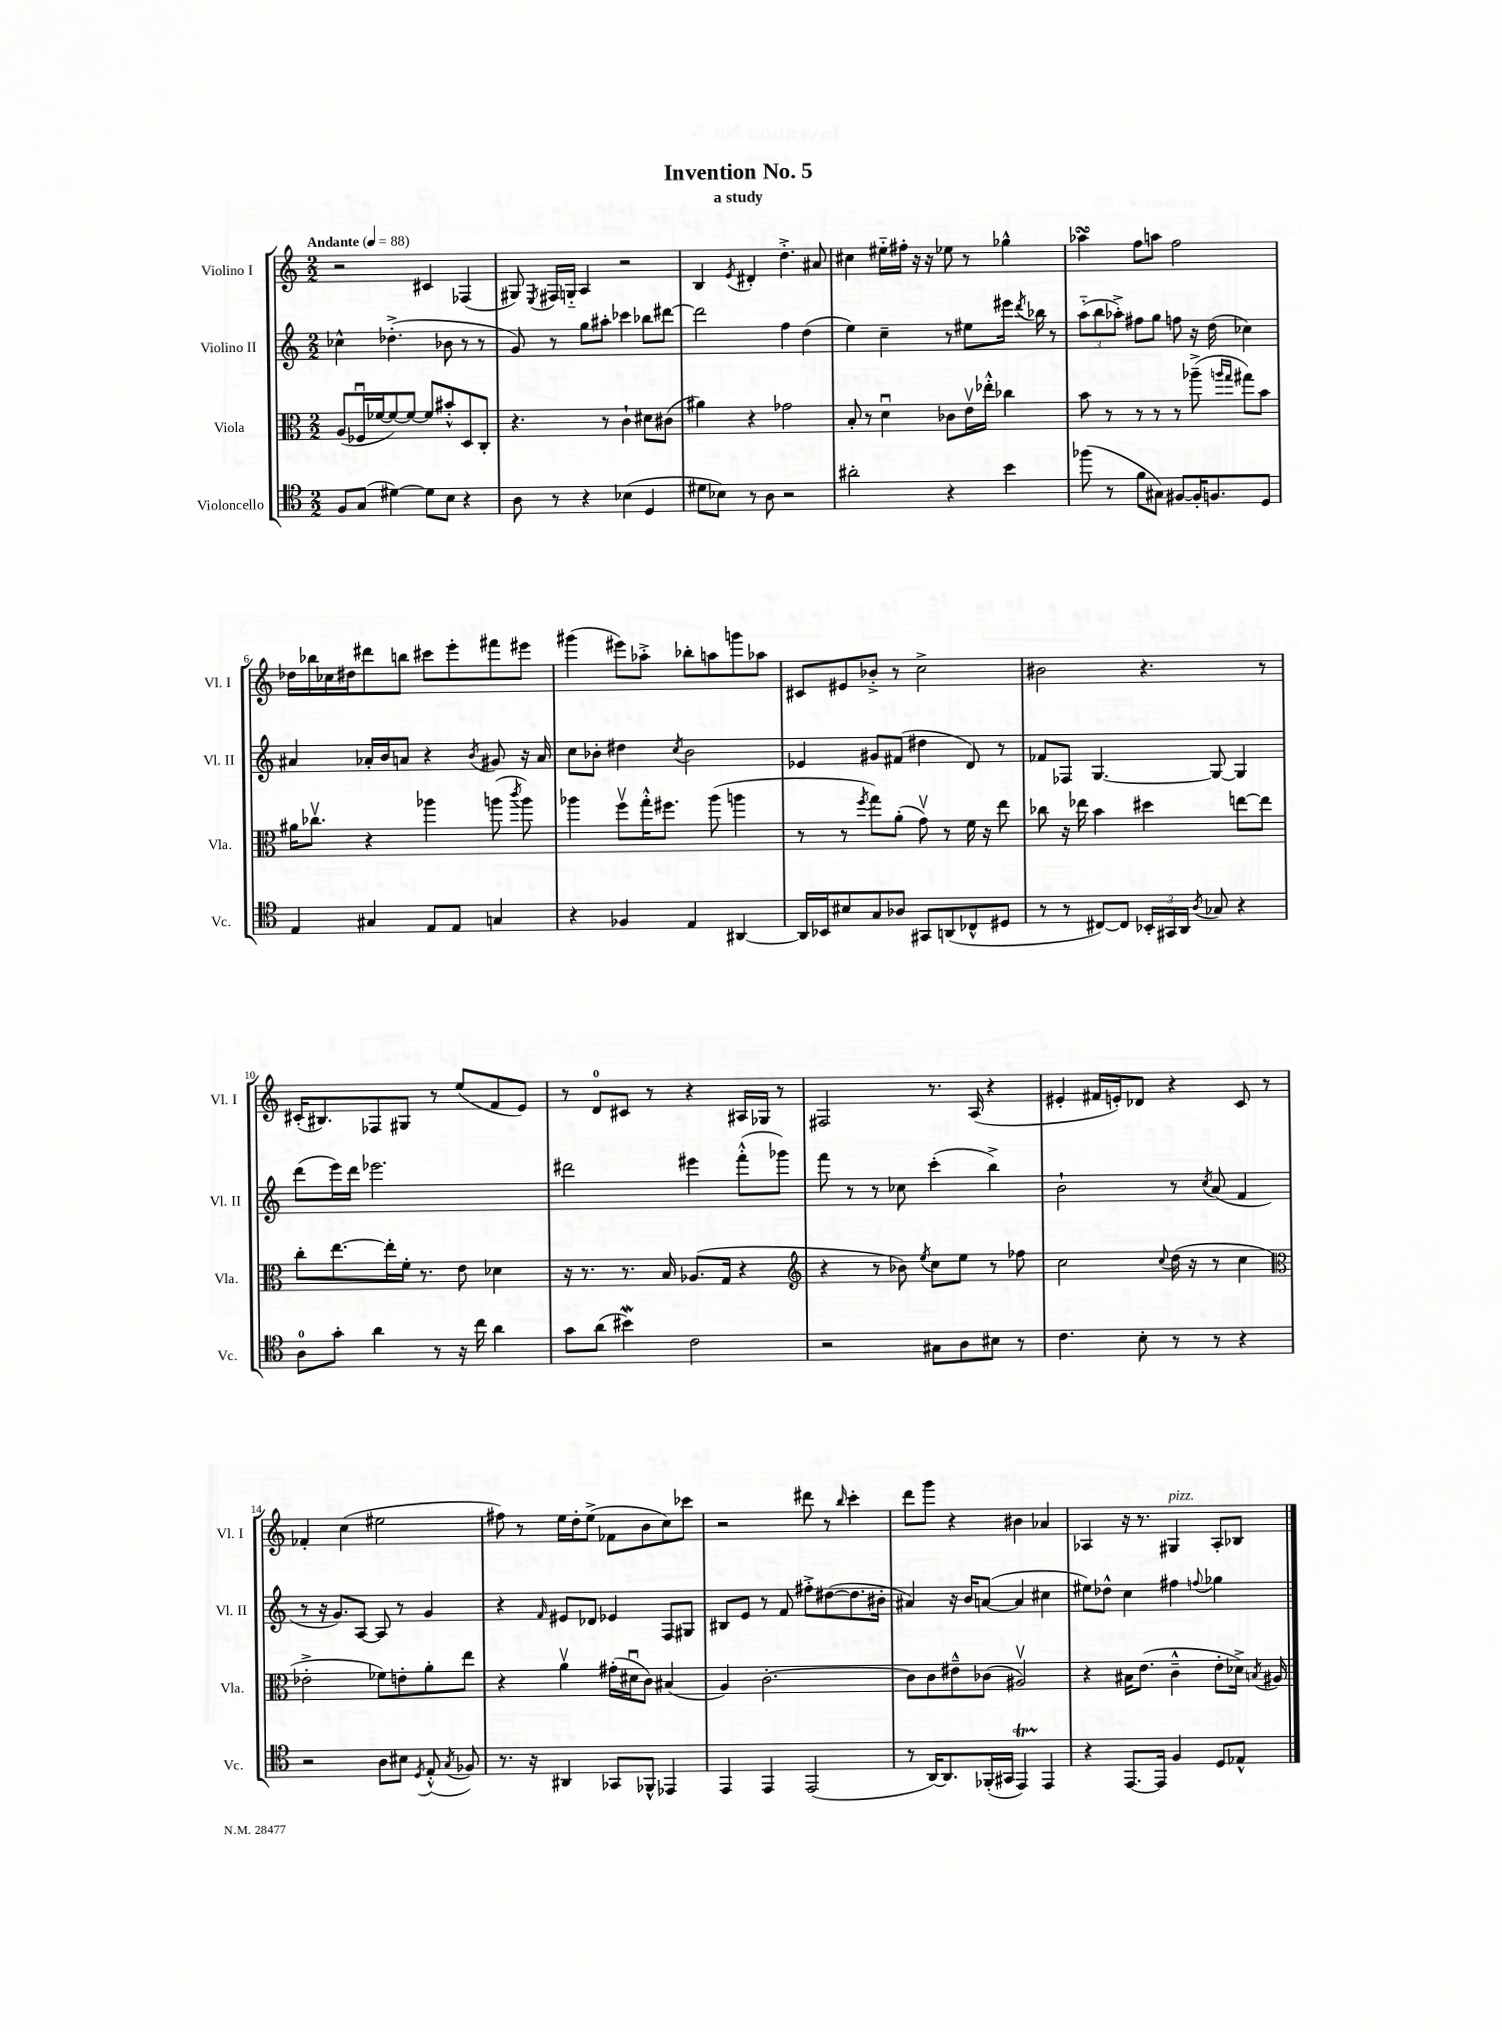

**kern	**kern	**kern	**kern
*part4	*part3	*part2	*part1
*staff4	*staff3	*staff2	*staff1
*I"Violoncello	*I"Viola	*I"Violino II	*I"Violino I
*I'Vc.	*I'Vla.	*I'Vl. II	*I'Vl. I
*clefC4	*clefC3	*clefG2	*clefG2
*k[]	*k[]	*k[]	*k[]
*M2/2	*M2/2	*M2/2	*M2/2
*MM88	*MM88	*MM88	*MM88
=1	=1	=1	=1
!	!	!	!LO:TX:a:B:t=Andante
8F/L	(8A/L	4cc-X^^\	2r
(8G/J	16F-Xu/L	.	.
.	[16f-X/J	.	.
[4d#X\)	8f-/_)	(4.dd-X'^\	.
.	8f-/J_	.	.
8d#\L]	8f-/L]	.	4c#X/
8B\J	8b#X'^^/	8b-X\	.
4r	8D/	8r	(4F-X/
.	8C'/J	8r	.
=2	=2	=2	=2
8A\	4.r	8g/)	8G#X/)
.	.	.	8qE/
8r	.	8r	16F#X/LL
.	.	.	16Gn/JJ
4r	.	8gg\L	4A/
.	8r	8aa#X'\J	.
(4B-X\	4c`\	4ccc-X\	2r
4D/	8d#X\L	8bb-X\L	.
.	(8c#X\J	[8ddd#X\J	.
=3	=3	=3	=3
8d#X\L	4a#X\)	2ddd#\]	4B/
8B-X\J)	.	.	.
.	.	.	8qe/
8r	4r	.	4d#X'/
8A\	.	.	.
2r	2g-X\	4ff\	4.dd'^\
.	.	(4dd\	.
.	.	.	8a#X/
=4	=4	=4	=4
2a#X'\	8B'/	4ee\)	4cc#X\
.	8r	.	.
.	4du\	4cc~\	16ee#X\LL
.	.	.	16ff#X'\JJ
.	.	.	16r
.	.	.	16r
4r	8c-X\L	8r	8ee-X\
.	16ev\L	8ee#X\L	8r
.	16ee-X'^^\JJ	.	.
4b\	4cc-X\	16eee#X\Jk	4gg-X^^\
.	.	8qddd/	.
.	.	16bb-X\	.
.	.	8r	.
=5	=5	=5	=5
(8ff-X\	8b\	(12aa\L	4aa-XsSSs\
.	.	12bb\	.
8r	8r	.	.
.	.	12aa-X'^\J)	.
8f\L	8r	8ff#X\L	8ff\L
8G#X\J)	8r	8gg\J	8aan\J
[8F#X/L	8r	8ffn\	2ff\
16F#'/K]	(8aa-X~^\	16r	.
8.Fn/	.	(16dd\	.
.	16qqaan/LL	.	.
.	16qqgg/JJ	.	.
.	8gg#X\L)	4cc-X\)	.
8D/J	8b\J	.	.
!!LO:LB:g=z
=6	=6	=6	=6
4E/	16a#X\KL	4a#X/	16dd-X\LL
.	8.cc-Xv\J	.	16bb-X\
.	.	.	16cc-X\
.	.	.	16dd#X\J
4G#X/	4r	16a-X'/LL	8ddd#X\
.	.	16b/J	.
.	.	8an/J	8bbn\J
8E/L	4aa-X\	4r	8ccc#X\L
8E/J	.	.	8eee'\
.	.	8qb/	.
4Gn/	(8aan\	8g#X/	8fff#X\
.	8qccc/	.	.
.	8aa\)	16r	8eee#X\J
.	.	16a/	.
=7	=7	=7	=7
4r	4aa-X\	8cc\L	(4ggg#X\
.	.	8b-X'\J	.
4F-X/	8ffv\L	4dd#X\	8eee#X\L)
.	16gg'^^\K	.	8aa-X'^\J
.	8.ff#X\J	.	.
.	.	8qcc/	.
4E/	.	2b-\	8bb-X'\L
.	(8aa-\	.	8aan\
[4AA#X/	4aan\	.	8gggn\
.	.	.	8aa-X\J
=8	=8	=8	=8
16AA#/LL]	8r	4e-X/	8c#X/L
16BB-X/J	.	.	.
8B#X/	8r	.	8e#X/
.	8qff/	.	.
8G/	8gg\L)	8g#X/L	8b-X'^/J
8A-X/J	(8a'\J	(8f#X/J	8r
8GG#X/L	8gv\)	4dd#X\	2cc^\
(8AAn/	8r	.	.
8C-X^^/	16f\	8d/)	.
.	16r	.	.
8D#X/J	8ee\	8r	.
=9	=9	=9	=9
8r	8cc-X\	8f-X/L	2b#X\
8r	16r	8F-X/J	.
.	16ee-X\	.	.
[8C#X/L)	4b\	[4.G/	.
8C#/J]	.	.	.
24BB-X'/LL	4dd#X\	.	4.r
24GG#X/	.	.	.
24AA/JJ	.	.	.
8qA/	.	.	.
8G-X/	.	8G/_	.
4r	[8een\L	4G/]	.
.	8ee\J]	.	8r
!!LO:LB:g=z
=10	=10	=10	=10
8A\L	8cc'\L	(8ddd\L	(16c#X'/KL
.	.	.	8.B#X/)
8g'\J	[8.ee\	16eee\L)	.
.	.	16ddd\JJ	.
4a\	.	2.eee-X\	8F-X/
.	16ee'\L]	.	.
.	16f'\JJ	.	8G#X/J
.	8.r	.	.
8r	.	.	8r
16r	8e\	.	(8ee/L
16cc\	.	.	.
4a\	4d-X\	.	8f/
.	.	.	8e/J)
=11	=11	=11	=11
8g\L	16r	2ddd#X\	8r
.	8.r	.	.
(8a\J	.	.	8d/L
4b#XW\)	8.r	.	8c#X/J
.	.	.	8r
.	16B/	.	.
2c\	(8.A-X/L	4eee#X\	4r
.	16G/Jk	.	.
.	4r	(8fff'^^\L	16A#X/LL
.	.	.	16G-X/JJ
.	.	8ggg-X\J)	8r
=12	=12	=12	=12
*	*clefG2	*	*
2r	4r	8fff\	2F#X/
.	.	8r	.
.	8r	8r	.
.	8b-X\)	8cc-X\	.
.	8qee/	.	.
8G#X\L	8cc\L	(4ccc'\	8.r
8A\	8ee\J	.	.
.	.	.	(16A/
8B#X\J	8r	4bb^\)	4r
8r	8ff-X\	.	.
=13	=13	=13	=13
4.c\	2cc\	2b`\	4e#X'/
.	.	.	16f#X/LL
.	.	.	16en'/J)
8B'\	.	.	8d-X/J
.	8qqcc/	.	.
8r	(16dd\	8r	4r
.	16r	.	.
.	.	8qcc/	.
8r	8r	(8a/	.
4r	4cc\	4f/	8c/
.	.	.	8r
!!LO:LB:g=z
=14	=14	=14	=14
*	*clefC3	*	*
2r	2e-X'^\	8r	4f-X'/
.	.	16r	.
.	.	8.g/L)	.
.	.	.	(4cc\
.	.	[8A/J	.
8A\L	8f-X\L)	8A/]	2ee#X\
8B#X\J	8en'\	8r	.
8qD/	.	.	.
(8E'^^/	8a'\	4g/	.
8qG/	.	.	.
8F-X/)	8ee\J	.	.
=15	=15	=15	=15
8.r	4r	4r	8ff#X\)
.	.	.	8r
16r	.	.	.
.	.	16qqf/	.
4AA#X/	4av\	8e#X/L	16ee\LL
.	.	.	16dd'\J
.	.	8d-X/J	(8ee^\J
8GG-X/L	(16g#X'\LL	4e-X/	8f-X\L
.	16d#Xu\J	.	.
8FF-X^^/J	8c\J)	.	8b\
4EE-X/	(4B#X/	8F/L	8cc\)
.	.	8G#X/J	8ccc-X\J
=16	=16	=16	=16
4EE/	4A/)	8B#X/L	2r
.	.	8e/J	.
4EE/	[2.c'\	8r	.
.	.	8f/	.
(2EE/	.	8ff#X'^\L	8ddd#X\
.	.	([8dd#X\	8r
.	.	.	16qqbb/
.	.	8.dd#\]	4ccc'\
.	.	16b#X'\Jk	.
=17	=17	=17	=17
8r	8c\L]	4a#X/)	8ddd\L
[16AA/KL)	8c\	.	8ggg\J
8.AA/]	.	.	.
.	8e#X~^^\	16r	4r
.	.	16b/KL	.
(16FF-X'/L	(8c-X\J	([8an/J	.
16GG#X/JJ	.	.	.
4EEt/)	2A#Xv/)	4a/]	4b#X\
4EE/	.	4cc#X\	4a-X/
=18	=18	=18	=18
4r	4r	8ee#X\L)	4A-X/
.	.	8dd-X^^\J	.
[8.EE/L	16B#X\KL	4cc\	16r
.	(8.e\J	.	8.r
16EE/Jk]	.	.	.
!	!	!	!LO:TX:a:i:t=pizz.
4F/	4c~^^\	4ff#X\	4G#X/
.	.	8qqffn/	.
8D/L	8e'\L	4gg-X\	8A-'/L
8E-X^^/J	16d-X^\Jk)	.	8B-X/J
.	8qBn/	.	.
.	16A#X/	.	.
==	==	==	==
*-	*-	*-	*-
